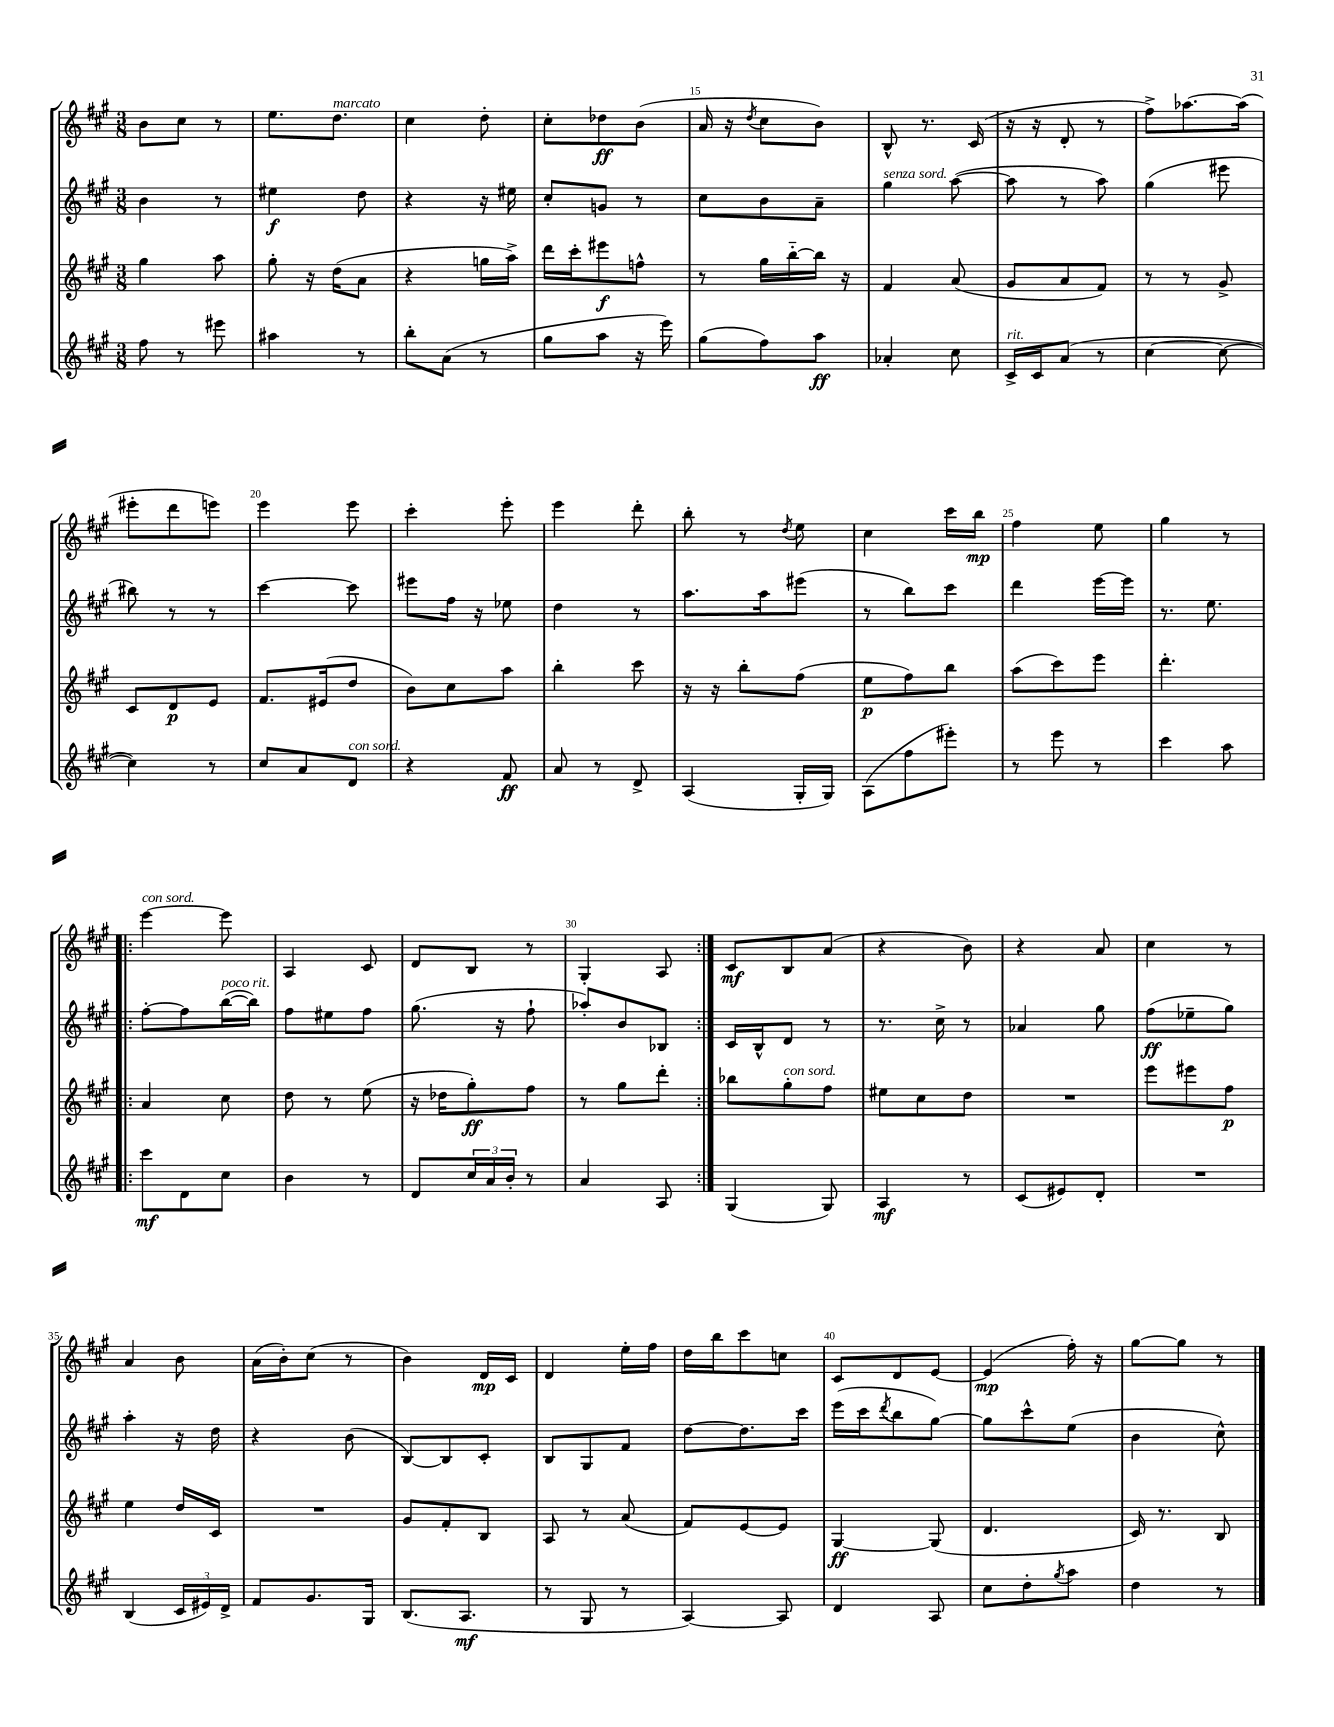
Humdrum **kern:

**kern	**kern	**kern	**kern
*staff4	*staff3	*staff2	*staff1
*clefG2	*clefG2	*clefG2	*clefG2
*k[f#c#g#]	*k[f#c#g#]	*k[f#c#g#]	*k[f#c#g#]
*M3/8	*M3/8	*M3/8	*M3/8
8ff#	4gg#	4b	8b
8r	.	.	8cc#
8eee#	8aa	8r	8r
=	=	=	=
4aa#	8gg#'	4ee#	8.ee
.	16r	.	.
.	(16dd	.	8.dd
8r	8a	8dd	.
=	=	=	=
8bb'	4r	4r	4cc#
(8a	.	.	.
8r	16gg	16r	8dd'
.	16aa^)	16ee#	.
=	=	=	=
8gg#	16ddd	8cc#'	8cc#'
.	16ccc#'	.	.
8aa	8eee#	8g	8dd-
16r	8ff^^	8r	(8b
16eee)	.	.	.
=	=	=	=
(8gg#	8r	8cc#	16a
.	.	.	16r
.	.	.	8qdd
8ff#)	16gg#	8b	8cc#
.	[16bb'~	.	.
8aa	16bb]	8a~	8b)
.	16r	.	.
=	=	=	=
4a-'	4f#	4gg#	8B^^
.	.	.	8.r
8cc#	(8a	([8aa	.
.	.	.	(16c#
=	=	=	=
16c#^	8g#	8aa]	16r
16c#	.	.	16r
(8a	8a	8r	8d'
8r	8f#)	8aa)	8r
=	=	=	=
[4cc#	8r	(4gg#	8ff#^)
.	8r	.	[8.aa-
8cc#_	8g#^	8eee#	.
.	.	.	(16aa-]
=	=	=	=
4cc#])	8c#	8bb#)	8eee#'
.	8d	8r	8ddd
8r	8e	8r	8eee)
=	=	=	=
8cc#	8.f#	[4ccc#	4eee
8a	.	.	.
.	(16e#	.	.
8d	8dd	8ccc#]	8eee
=	=	=	=
4r	8b)	8eee#	4ccc#'
.	8cc#	16ff#	.
.	.	16r	.
8f#	8aa	8ee-	8eee'
=	=	=	=
8a	4bb'	4dd	4eee
8r	.	.	.
8d^	8ccc#	8r	8ddd'
=	=	=	=
(4A	16r	8.aa	8bb'
.	16r	.	.
.	8bb'	.	8r
.	.	16aa	.
.	.	.	8qdd
16G#'	(8ff#	(8eee#	8ee
16G#)	.	.	.
=	=	=	=
(8A	8ee	8r	4cc#
8ff#	8ff#)	8bb)	.
8eee#')	8bb	8ccc#	16ccc#
.	.	.	16bb
=	=	=	=
8r	(8aa	4ddd	4ff#
8eee	8ccc#)	.	.
8r	8eee	[16eee	8ee
.	.	16eee]	.
=	=	=	=
4ccc#	4.ddd'	8.r	4gg#
.	.	8.ee	.
8aa	.	.	8r
=!|:	=!|:	=!|:	=!|:
8ccc#	4a	[8ff#'	[4eee
8d	.	8ff#]	.
8cc#	8cc#	([16bb	8eee]
.	.	16bb])	.
=	=	=	=
4b	8dd	8ff#	4A
.	8r	8ee#	.
8r	(8ee	8ff#	8c#
=	=	=	=
8d	16r	(8.gg#	8d
.	16dd-	.	.
24cc#	8gg#')	.	8B
24a	.	.	.
.	.	16r	.
24b'	.	.	.
8r	8ff#	8ff#`	8r
=	=	=	=
4a	8r	8aa-')	4G#'
.	8gg#	8b	.
8A	8ddd'	8B-	8A
=:|!	=:|!	=:|!	=:|!
(4G#	8bb-	16c#	8c#
.	.	16B^^	.
.	8gg#'	8d	8B
8G#)	8ff#	8r	(8a
=	=	=	=
4A	8ee#	8.r	4r
.	8cc#	.	.
.	.	16cc#^	.
8r	8dd	8r	8b)
=	=	=	=
(8c#	4.r	4a-	4r
8e#)	.	.	.
8d'	.	8gg#	8a
=	=	=	=
4.r	8eee	(8ff#	4cc#
.	8eee#	8ee-~	.
.	8ff#	8gg#)	8r
=	=	=	=
(4B	4ee	4aa'	4a
24c#	16dd	16r	8b
24e#)	.	.	.
.	16c#	16dd	.
24d^	.	.	.
=	=	=	=
8f#	4.r	4r	(16a
.	.	.	16b')
8.g#	.	.	(8cc#
.	.	(8b	8r
16G#	.	.	.
=	=	=	=
(8.B	8g#	[8B)	4b)
.	8f#'	8B]	.
8.A	.	.	.
.	8B	8c#'	16d
.	.	.	16c#
=	=	=	=
8r	8A	8B	4d
8G#	8r	8G#	.
8r	(8a	8f#	16ee'
.	.	.	16ff#
=	=	=	=
[4A)	8f#)	[8dd	16dd
.	.	.	16bb
.	[8e	8.dd]	8ccc#
8A]	8e]	.	8cc
.	.	16ccc#	.
=	=	=	=
4d	[4G#	(16eee	8c#
.	.	16ccc#	.
.	.	8qddd	.
.	.	8bb	8d
8A	(8G#]	[8gg#)	[8e
=	=	=	=
8cc#	4.d	8gg#]	(4e]
8dd'	.	8ccc#^^	.
8qgg#	.	.	.
8aa	.	(8ee	16ff#')
.	.	.	16r
=	=	=	=
4dd	16c#)	4b	[8gg#
.	8.r	.	.
.	.	.	8gg#]
8r	8B	8cc#^^)	8r
==	==	==	==
*-	*-	*-	*-
